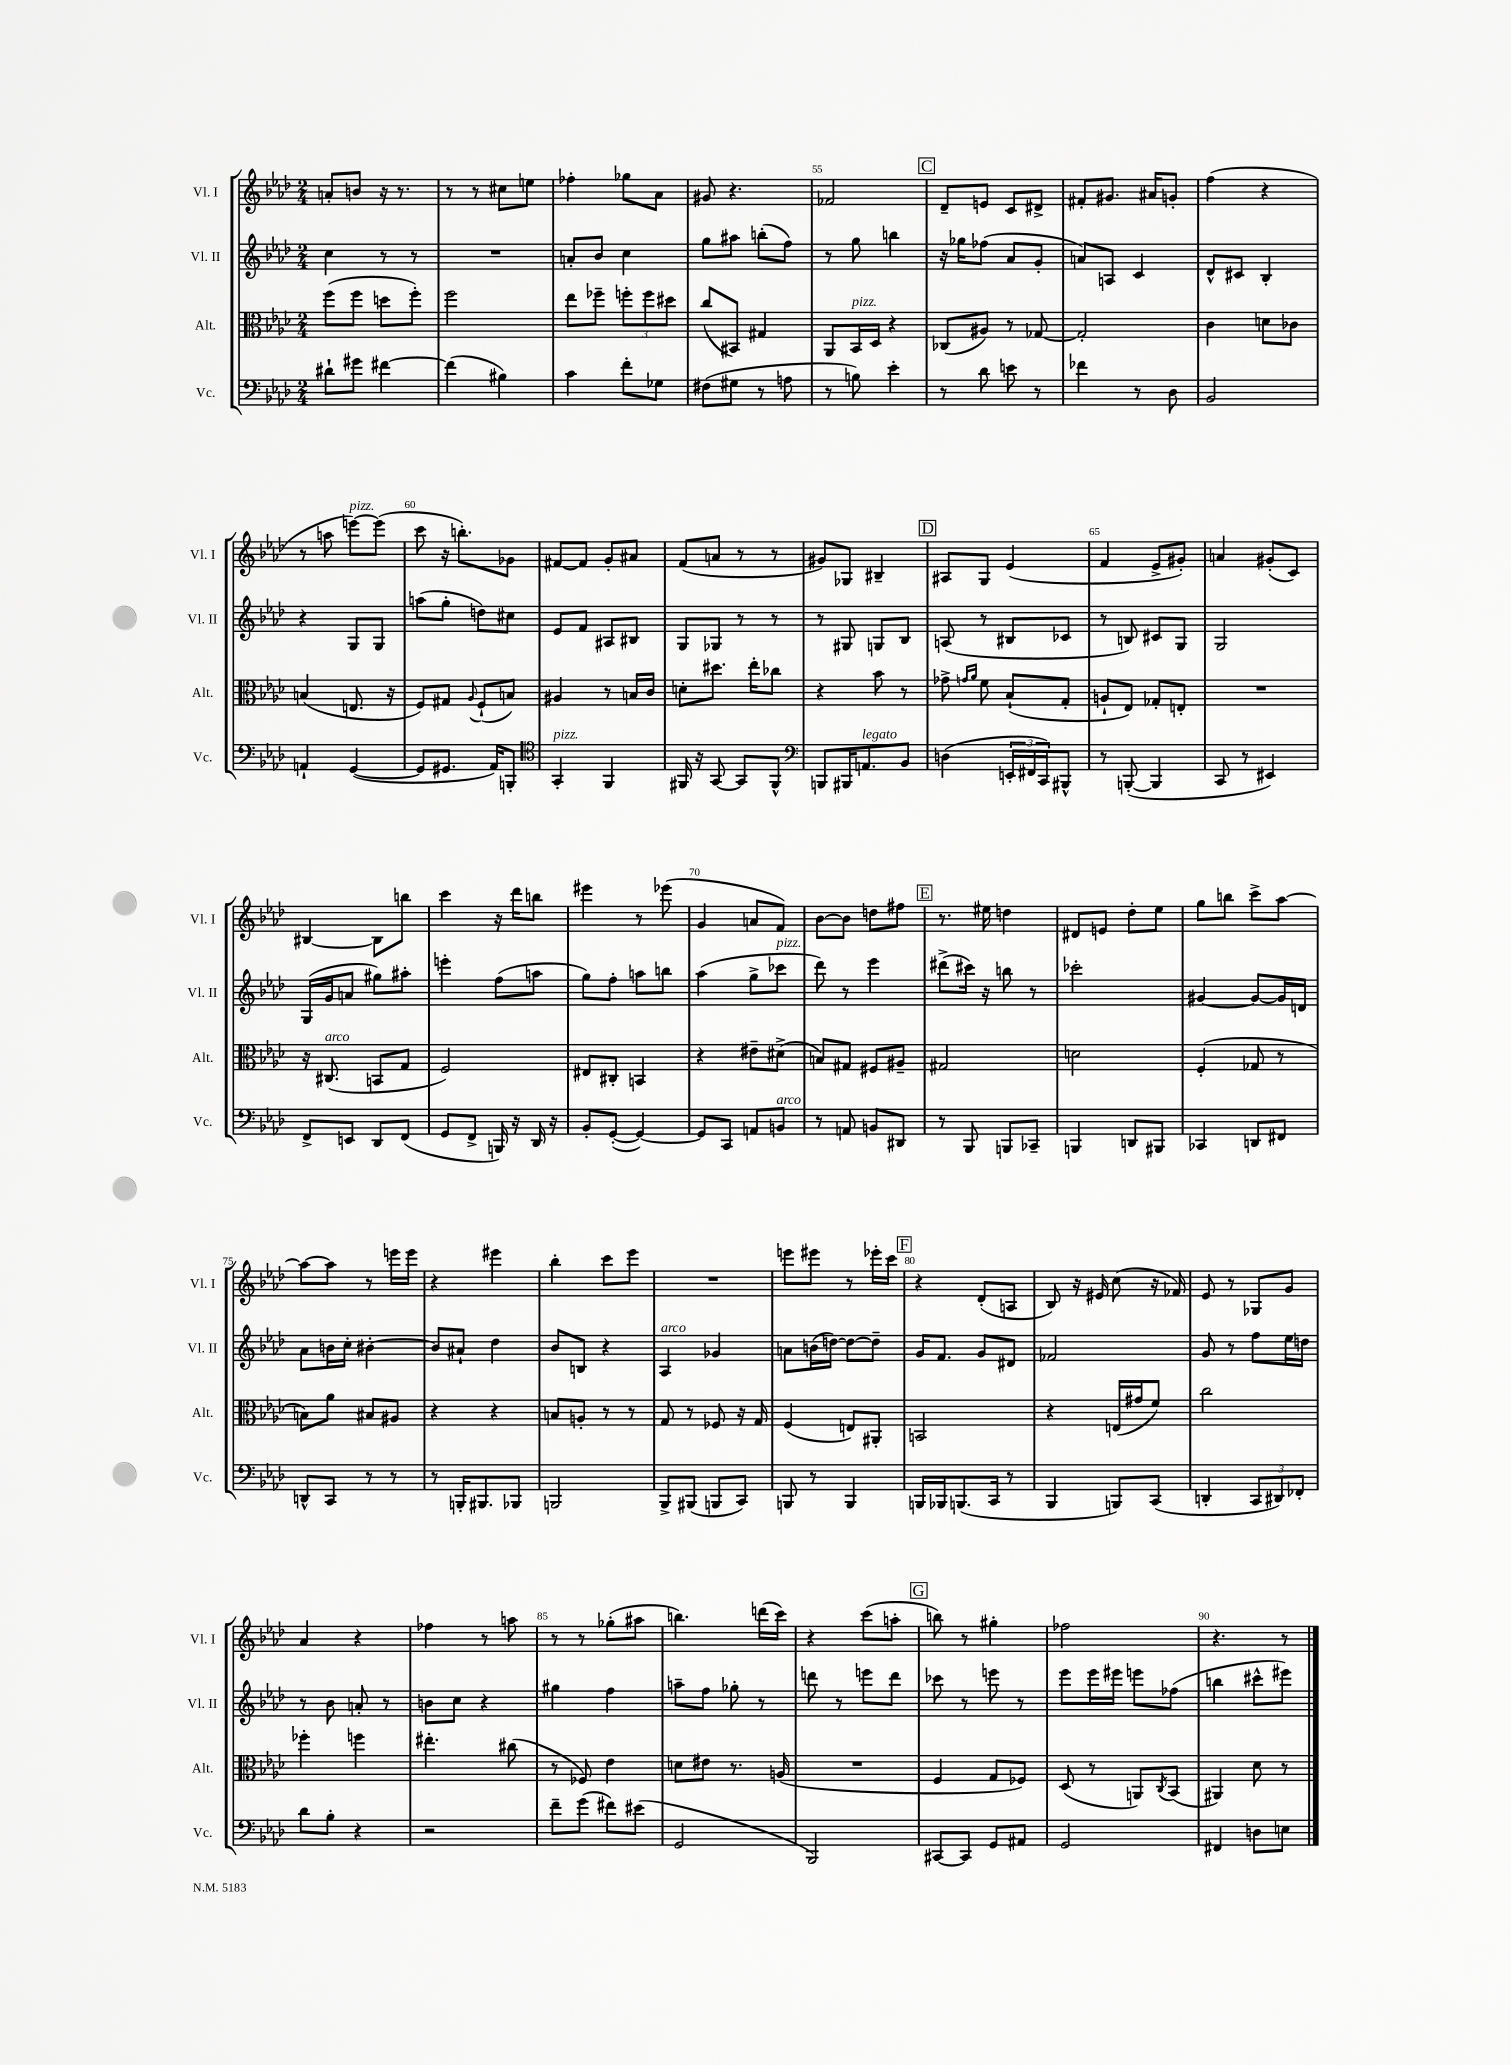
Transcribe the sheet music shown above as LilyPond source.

<<
\new StaffGroup <<
\new Staff = "s0" \with { instrumentName = "Vl. I" shortInstrumentName = "Vl. I" } {
    \clef treble \key aes \major \numericTimeSignature \time 2/4
    a'8-. b'8 r16 r8. |
    r8 r8 cis''8 e''8 |
    fes''4-. ges''8 aes'8 |
    gis'8 r4. |
    fes'2 |
    \mark \markup { \box "C" } des'8-- e'8 c'8 dis'8-> |
    fis'8-. gis'8. ais'16 g'8-. |
    f''4( r4 |
    r8 a''8 e'''8~^\markup { \italic "pizz." }) e'''8( |
    c'''8 r16 b''8.-.) ges'8 |
    fis'8~ fis'8 g'8-. ais'8 |
    f'8( a'8 r8 r8 |
    gis'8) ges8 bis4-- |
    \mark \markup { \box "D" } ais8 g8 ees'4( |
    f'4 ees'8-> gis'8-.) |
    a'4 gis'8-.( c'8) |
    bis4~ bis8 b''8 |
    c'''4 r16 des'''16 b''8 |
    eis'''4 r8 ees'''8( |
    g'4 a'8 f'8) |
    bes'8~ bes'8 d''8 fis''8 |
    \mark \markup { \box "E" } r8. eis''16 d''4 |
    dis'8 e'8 des''8-. ees''8 |
    g''8 b''8 c'''8-> aes''8~ |
    aes''8~ aes''8 r8 e'''16 e'''16 |
    r4 eis'''4 |
    bes''4-. c'''8 ees'''8 |
    R2 |
    e'''8 eis'''8 r8 ees'''16-. c'''16 |
    \mark \markup { \box "F" } r4 des'8-.( a8 |
    bes8) r16 eis'16 c''8( r16 fes'16) |
    ees'8 r8 ges8 g'8 |
    aes'4 r4 |
    fes''4 r8 a''8 |
    r8 r8 ges''8-.( ais''8 |
    b''4.) d'''16( c'''16) |
    r4 c'''8( a''8-. |
    \mark \markup { \box "G" } b''8) r8 gis''4-. |
    fes''2 |
    r4. r8 \bar "|." |
}
\new Staff = "s1" \with { instrumentName = "Vl. II" shortInstrumentName = "Vl. II" } {
    \clef treble \key aes \major \numericTimeSignature \time 2/4
    c''4 r8 r8 |
    R2 |
    a'8-. bes'8 c''4 |
    g''8 ais''8 b''8-.( f''8) |
    r8 g''8 b''4 |
    \mark \markup { \box "C" } r16 ges''16 fes''8( aes'8 g'8-. |
    a'8) a8 c'4 |
    des'8-^ cis'8 bes4-. |
    r4 g8 g8 |
    a''8( g''8-. d''8) cis''8 |
    ees'8 f'8 ais8 bis8 |
    g8 ges8 r8 r8 |
    r8 gis8 g8 bes8 |
    \mark \markup { \box "D" } a8( r8 bis8 ces'8 |
    r8 b8) cis'8 g8 |
    g2 |
    g16( g'16 a'8 gis''8) ais''8-. |
    e'''4-. f''8( a''8 |
    g''8) f''8-. a''8 b''8 |
    aes''4( g''8-> ces'''8^\markup { \italic "pizz." } |
    des'''8) r8 ees'''4 |
    \mark \markup { \box "E" } dis'''8->( cis'''16) r16 b''8 r8 |
    ces'''2-. |
    gis'4~ gis'8~ gis'16 d'16 |
    aes'8 b'16 c''16-. bis'4~-. |
    bis'8 ais'8-! des''4 |
    bes'8 b8 r4 |
    aes4^\markup { \italic "arco" } ges'4 |
    a'8 b'16( d''16~) d''8~ d''8-- |
    \mark \markup { \box "F" } g'16 f'8. g'8 dis'8 |
    fes'2 |
    g'8 r8 f''8 ees''16 d''16 |
    r8 bes'8 a'8-. r8 |
    b'8 c''8 r4 |
    gis''4 f''4 |
    a''8-- f''8 ges''8-. r8 |
    d'''8 r8 e'''8 d'''8 |
    \mark \markup { \box "G" } ces'''8 r8 e'''8 r8 |
    ees'''8 ees'''16 eis'''16 e'''8 fes''8( |
    b''4 cis'''8-^ eis'''8) \bar "|." |
}
\new Staff = "s2" \with { instrumentName = "Alt." shortInstrumentName = "Alt." } {
    \clef alto \key aes \major \numericTimeSignature \time 2/4
    f''8( f''8 d''8 f''8-.) |
    f''2 |
    ees''8 fes''8-- \tuplet 3/2 { f''8-. f''8 dis''8 } |
    c''8( bis,8) gis4 |
    aes,8 bes,16^\markup { \italic "pizz." } des16 r4 |
    \mark \markup { \box "C" } ces8( ais8) r8 ges8~ |
    ges2-. |
    c'4 d'8 ces'8 |
    b4( e8. r16 |
    f8) gis8 \appoggiatura { aes8 } f8-!( b8) |
    ais4 r8 b16 c'16 |
    d'8-. dis''8. ees''16-. ces''8 |
    r4 bes'8 r8 |
    \mark \markup { \box "D" } ges'8-> \grace { g'16 aes'16 } f'8 bes8-!( g8-. |
    a8-! ees8) ges8-. e8-. |
    R2 |
    r16 cis8.^\markup { \italic "arco" }( b,8 g8 |
    f2) |
    eis8 cis8-. b,4 |
    r4 eis'8-- dis'8->( |
    b8) gis8 fis8 ais8-- |
    \mark \markup { \box "E" } gis2 |
    d'2 |
    f4-.( ges8 r8 |
    b8) aes'8 bis8 ais8 |
    r4 r4 |
    b8 a8-. r8 r8 |
    g8 r8 fes8 r16 g16 |
    f4( e8) ais,8-. |
    \mark \markup { \box "F" } b,2 |
    r4 e16( gis'16 f'8) |
    c''2 |
    fes''4-. f''4 |
    eis''4.-. cis''8( |
    r8 fes8) ees'4 |
    d'8 eis'8 r8. a16( |
    R2 |
    \mark \markup { \box "G" } f4 g8 fes8) |
    des8( r8 a,8) \acciaccatura { c8 } bes,8( |
    ais,4) des'8 r8 \bar "|." |
}
\new Staff = "s3" \with { instrumentName = "Vc." shortInstrumentName = "Vc." } {
    \clef bass \key aes \major \numericTimeSignature \time 2/4
    dis'8-! gis'8 fis'4~ |
    fis'4( bis4) |
    c'4 f'8-. ges8 |
    fis8( gis8 r8 a8 |
    r8 b8) ees'4-. |
    \mark \markup { \box "C" } r8 des'8 e'8 r8 |
    fes'4 r8 des8 |
    bes,2 |
    a,4-! g,4~( |
    g,8 gis,8. aes,16) b,,8-. |
    \clef tenor g,4-.^\markup { \italic "pizz." } f,4 |
    fis,16 r16 g,8~ g,8 fis,8-^ |
    \clef bass b,,8 bis,,16 a,8.^\markup { \italic "legato" } bes,8 |
    \mark \markup { \box "D" } d4( \tuplet 3/2 { e,16-. fis,16 c,16) } bis,,8-^ |
    r8 b,,8~-.( b,,4 |
    c,8 r8 eis,4) |
    f,8-> e,8 des,8 f,8( |
    g,8 f,8-> b,,16) r16 des,16 r16 |
    bes,8-. g,8~-.( g,4~) |
    g,8 c,8 a,8 b,8^\markup { \italic "arco" } |
    r8 a,8 b,8 dis,8 |
    \mark \markup { \box "E" } r8 bes,,8 b,,8 ces,8-- |
    b,,4 d,8 bis,,8 |
    ces,4 d,8 fis,8 |
    d,8-^ c,8 r8 r8 |
    r8 b,,16-. bis,,8. bes,,8 |
    b,,2 |
    bes,,8-> bis,,8( b,,8 c,8) |
    b,,8 r8 b,,4 |
    \mark \markup { \box "F" } b,,16 bes,,16 b,,8.( c,16 r8 |
    bes,,4 b,,8) c,8( |
    d,4-. \tuplet 3/2 { c,8 dis,8) fes,8-. } |
    des'8 bes8-. r4 |
    r2 |
    f'8-- g'8( fis'8) eis'8( |
    g,2 |
    bes,,2) |
    \mark \markup { \box "G" } cis,8~ cis,8 g,8 ais,8 |
    g,2 |
    fis,4 d8 e8 \bar "|." |
}
>>
>>
\layout { \context { \Score currentBarNumber = #51 \override BarNumber.break-visibility = ##(#f #t #t) barNumberVisibility = #(every-nth-bar-number-visible 5) } }
